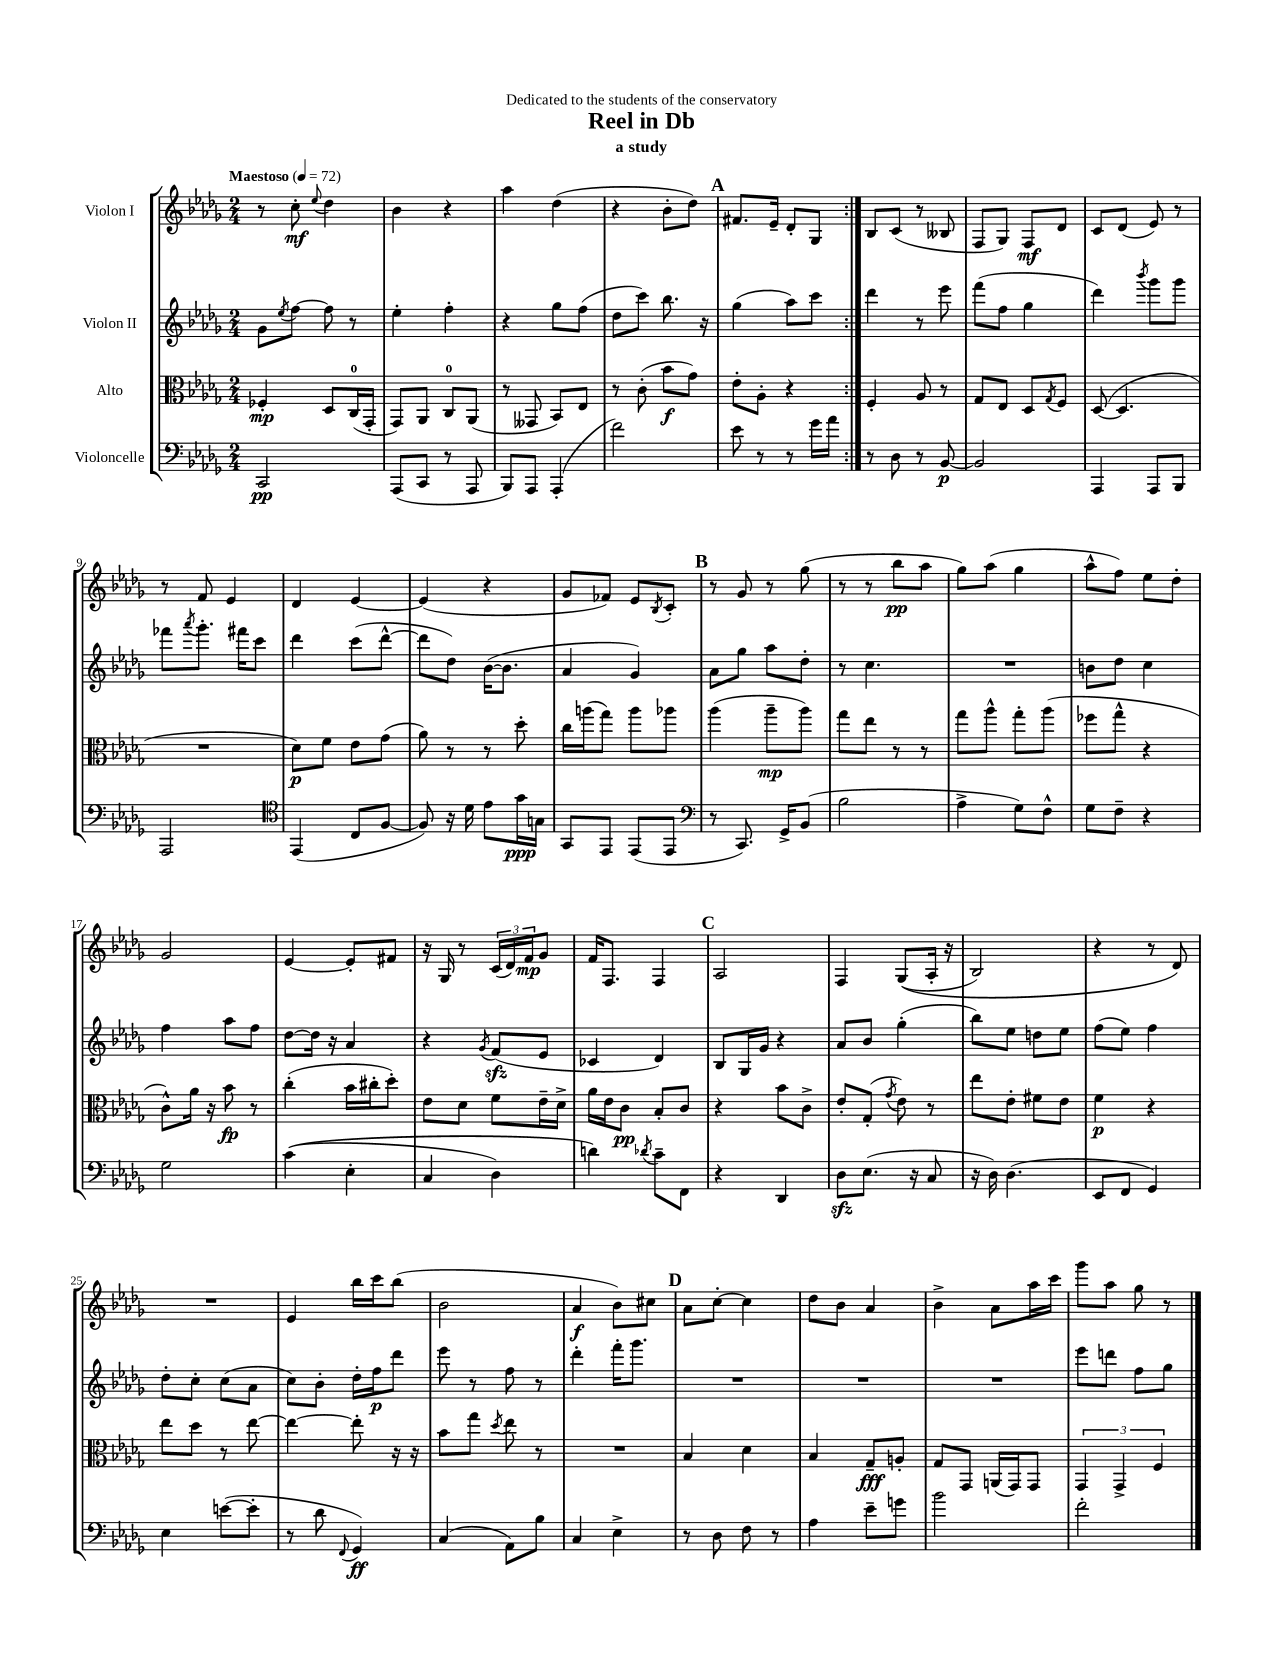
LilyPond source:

\header { title = "Reel in Db" subtitle = "a study" dedication = "Dedicated to the students of the conservatory" }
<<
\new StaffGroup <<
\new Staff = "s0" \with { instrumentName = "Violon I" } {
    \clef treble \key des \major \numericTimeSignature \time 2/4 \tempo "Maestoso" 4 = 72
    \repeat volta 2 { r8 c''8-.\mf \appoggiatura { ees''8 } des''4 |
    bes'4 r4 |
    aes''4 des''4( |
    r4 bes'8-. des''8) |
    \mark \markup { \bold "A" } fis'8. ees'16-- des'8-. ges8 | }
    bes8 c'8( r8 beses8 |
    f8 ges8) f8\mf des'8 |
    c'8 des'8( ees'8) r8 |
    r8 f'8 ees'4 |
    des'4 ees'4~ |
    ees'4( r4 |
    ges'8 fes'8) ees'8 \acciaccatura { bes8 } c'8-. |
    \mark \markup { \bold "B" } r8 ges'8 r8 ges''8( |
    r8 r8 bes''8\pp aes''8 |
    ges''8) aes''8( ges''4 |
    aes''8-^ f''8) ees''8 des''8-. |
    ges'2 |
    ees'4~ ees'8-. fis'8 |
    r16 ges16 r8 \tuplet 3/2 { c'16( des'16) f'16\mp } ges'8 |
    f'16 f8. f4 |
    \mark \markup { \bold "C" } aes2 |
    f4 ges8(\( aes16-. r16 |
    bes2) |
    r4 r8 des'8\) |
    R2 |
    ees'4 bes''16 c'''16 bes''8( |
    bes'2 |
    aes'4\f bes'8) cis''8 |
    \mark \markup { \bold "D" } aes'8 c''8~-. c''4 |
    des''8 bes'8 aes'4 |
    bes'4-> aes'8 aes''16 c'''16 |
    ges'''8 aes''8 ges''8 r8 \bar "|." |
}
\new Staff = "s1" \with { instrumentName = "Violon II" } {
    \clef treble \key des \major \numericTimeSignature \time 2/4
    \repeat volta 2 { ges'8 \acciaccatura { ees''8 } f''8~ f''8 r8 |
    ees''4-. f''4-. |
    r4 ges''8 f''8( |
    des''8 c'''8) bes''8. r16 |
    \mark \markup { \bold "A" } ges''4( aes''8) c'''8 | }
    des'''4 r8 ees'''8 |
    f'''8( f''8 ges''4 |
    des'''4) \acciaccatura { bes'''8 } ges'''8 ges'''8 |
    fes'''8 \acciaccatura { aes'''8 } ges'''8.-. fis'''16 c'''8 |
    des'''4 c'''8( des'''8~-^ |
    des'''8 des''8) bes'16~( bes'8. |
    aes'4 ges'4) |
    \mark \markup { \bold "B" } aes'8 ges''8 aes''8 des''8-. |
    r8 c''4. |
    R2 |
    b'8 des''8 c''4 |
    f''4 aes''8 f''8 |
    des''8~ des''16 r16 aes'4 |
    r4 \acciaccatura { ges'8 } f'8\sfz( ees'8 |
    ces'4 des'4) |
    \mark \markup { \bold "C" } bes8 ges16 ges'16 r4 |
    aes'8 bes'8 ges''4-.( |
    bes''8) ees''8 d''8 ees''8 |
    f''8( ees''8) f''4 |
    des''8-. c''8-. c''8( aes'8 |
    c''8) bes'8-. des''16-. f''16\p des'''8 |
    ees'''8 r8 f''8 r8 |
    des'''4-. f'''16-. ges'''8. |
    \mark \markup { \bold "D" } R2 |
    R2 |
    R2 |
    ees'''8 d'''8 f''8 ges''8 \bar "|." |
}
\new Staff = "s2" \with { instrumentName = "Alto" } {
    \clef alto \key des \major \numericTimeSignature \time 2/4
    \repeat volta 2 { fes4-.\mp des8 c16-0( ges,16-. |
    ges,8) aes,8 c8-0 aes,8( |
    r8 geses,8 bes,8) ees8 |
    r8 c'8-.( bes'8\f ges'8) |
    \mark \markup { \bold "A" } ees'8-. aes8-. r4 | }
    f4-. aes8 r8 |
    ges8 ees8 des8 \acciaccatura { ges8 } f8 |
    des8~( des4. |
    R2 |
    des'8\p) f'8 ees'8 ges'8( |
    aes'8) r8 r8 des''8-. |
    c''16 a''16( ges''8) a''8 aes''8 |
    \mark \markup { \bold "B" } aes''4( aes''8--\mp aes''8) |
    ges''8 ees''8 r8 r8 |
    ges''8 aes''8-^ ges''8-. aes''8( |
    fes''8 ges''8-^ r4 |
    c'8-^) aes'16 r16 bes'8\fp r8 |
    c''4-.( bes'16 cis''16-. des''8-.) |
    ees'8 des'8 f'8 ees'16-- des'16-> |
    aes'16 ees'16 c'8\pp bes8-. c'8 |
    \mark \markup { \bold "C" } r4 bes'8 c'8-> |
    ees'8-. ges8-.( \acciaccatura { ges'8 } ees'8) r8 |
    ees''8 ees'8-. fis'8 ees'8 |
    f'4\p r4 |
    ees''8 des''8 r8 ees''8~ |
    ees''4~ ees''8-. r16 r16 |
    bes'8 ges''8 \acciaccatura { des''8 } ees''8 r8 |
    R2 |
    \mark \markup { \bold "D" } bes4 des'4 |
    bes4 ges8--\fff a8-. |
    ges8 ges,8 a,16( ges,16) ges,8 |
    \tuplet 3/2 { ges,4 ges,4-> f4 } \bar "|." |
}
\new Staff = "s3" \with { instrumentName = "Violoncelle" } {
    \clef bass \key des \major \numericTimeSignature \time 2/4
    \repeat volta 2 { c,2\pp |
    aes,,8( c,8 r8 aes,,8 |
    bes,,8) aes,,8 aes,,4-.( |
    f'2) |
    \mark \markup { \bold "A" } ees'8 r8 r8 ges'16 aes'16 | }
    r8 des8 r8 bes,8~\p |
    bes,2 |
    aes,,4 aes,,8 bes,,8 |
    aes,,2 |
    \clef tenor ees,4( c8 f8~ |
    f8) r16 des'16 ees'8 ges'16\ppp g16 |
    ges,8 ees,8 ees,8( ees,8 |
    \mark \markup { \bold "B" } \clef bass r8 c,8.) ges,16-> bes,8( |
    bes2 |
    aes4-> ges8) f8-^ |
    ges8 f8-- r4 |
    ges2 |
    c'4(\( ees4-. |
    c4 des4) |
    d'4\) \acciaccatura { des'8 } c'8-- f,8 |
    \mark \markup { \bold "C" } r4 des,4 |
    des8\sfz ees8.( r16 c8 |
    r16 des16) des4.( |
    ees,8 f,8 ges,4) |
    ees4 e'8~( e'8-. |
    r8 des'8 \appoggiatura { f,8 } ges,4\ff) |
    c4( aes,8) bes8 |
    c4 ees4-> |
    \mark \markup { \bold "D" } r8 des8 f8 r8 |
    aes4 ees'8-- g'8 |
    bes'2 |
    f'2-. \bar "|." |
}
>>
>>
